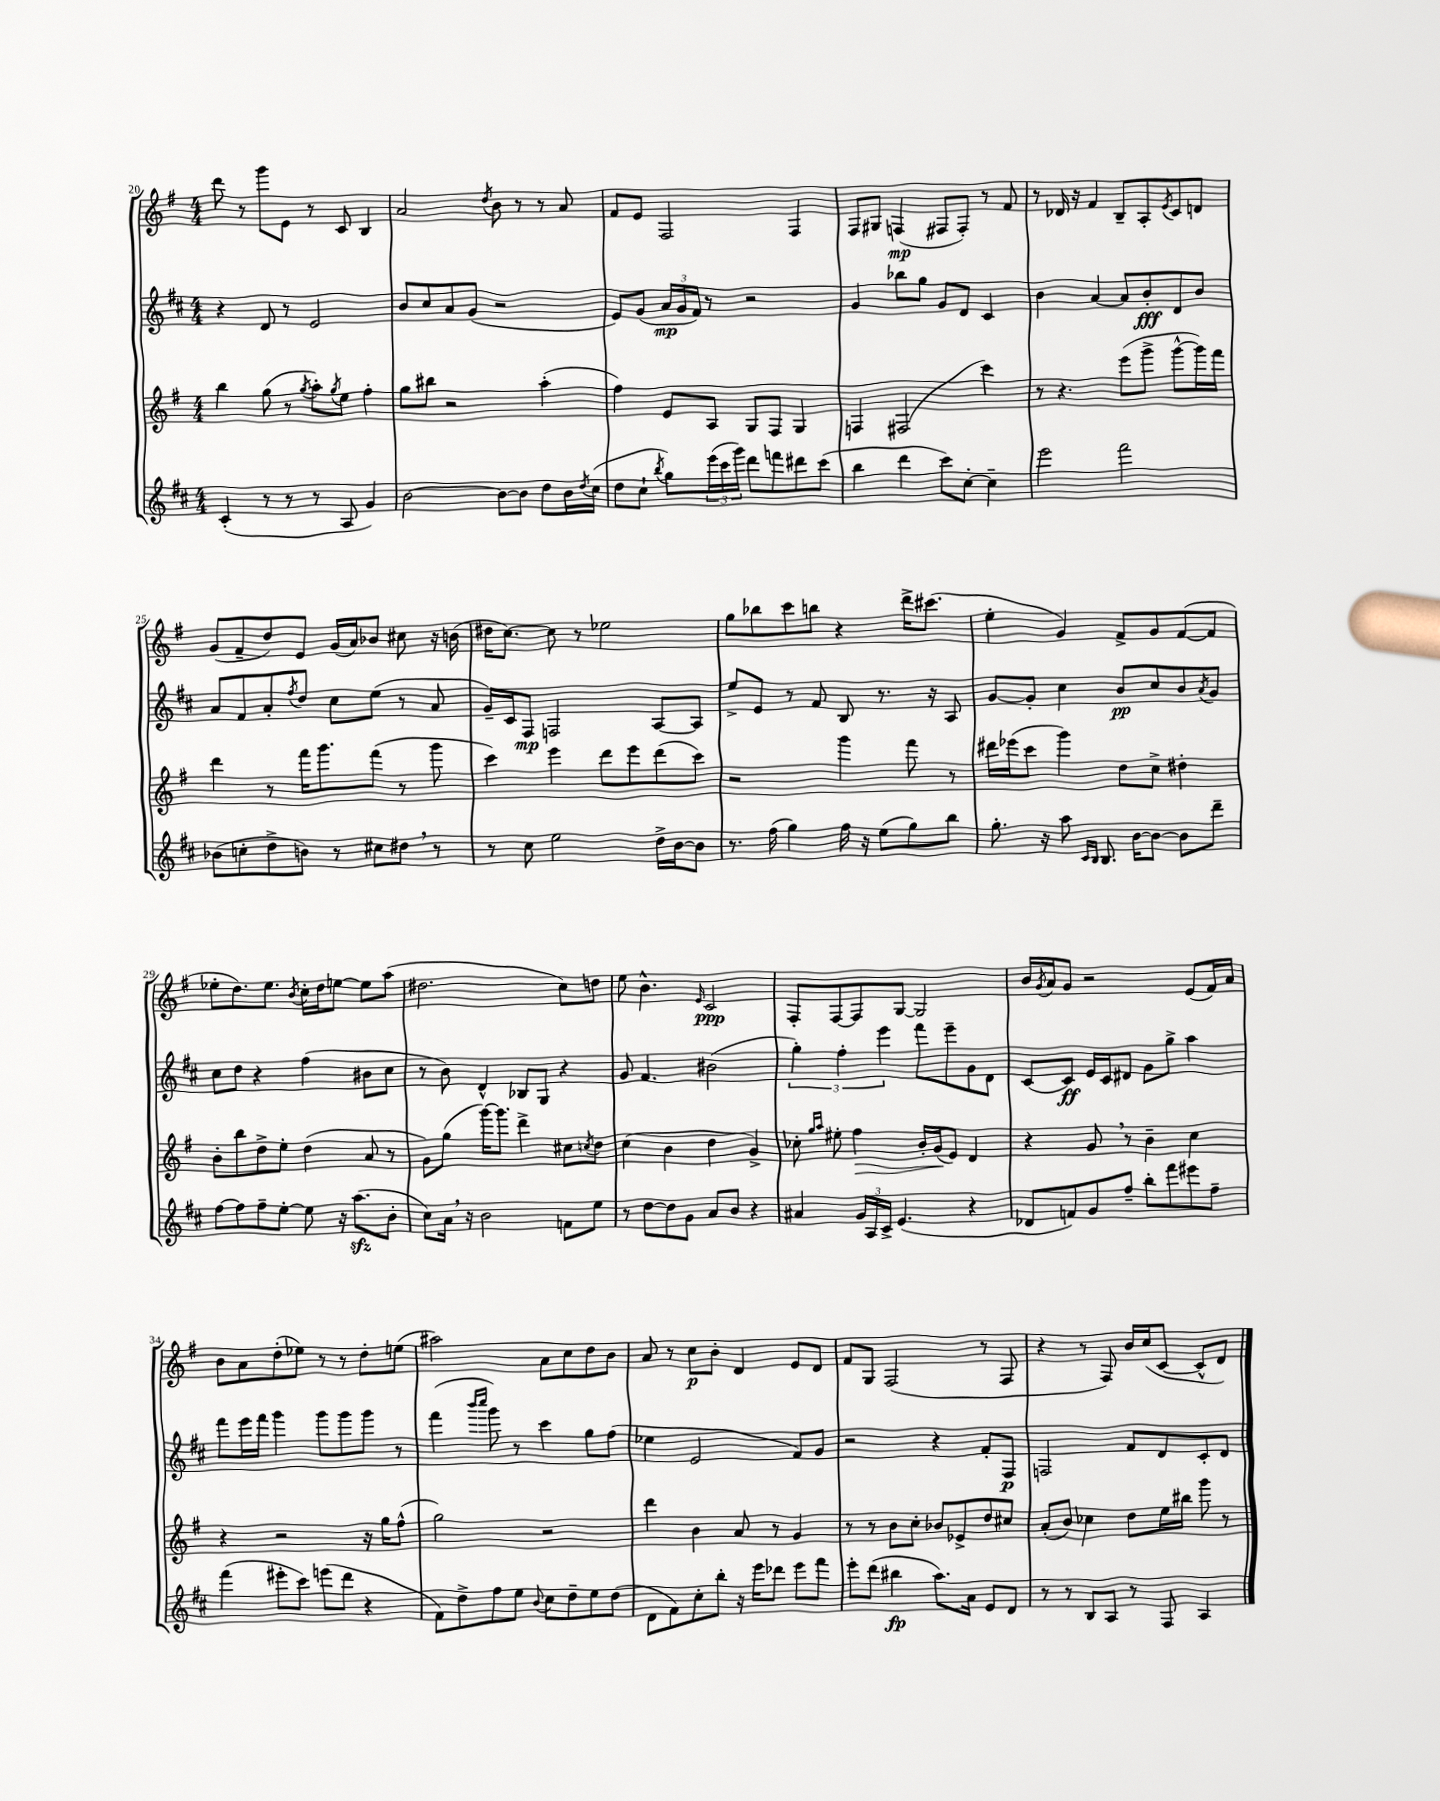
<<
\new StaffGroup <<
\new Staff = "s0" {
    \clef treble \key g \major \numericTimeSignature \time 4/4
    d'''8 r8 g'''8 e'8 r8 c'8 b4 |
    a'2 \acciaccatura { d''8 } b'8 r8 r8 a'8 |
    fis'8 e'8 fis2 fis4 |
    fis8 gis8 f4\mp( fis8 fis8-.) r8 fis'8 |
    r8 des'16 r16 fis'4 b8-- a8-. \acciaccatura { e'8 } c'8 d'8 |
    g'8( fis'8-- d''8) e'8 g'16( a'16) bes'8 cis''8 r16 b'16( |
    dis''16 c''8.~) c''8 r8 ees''2 |
    g''8 bes''8 c'''8 b''8 r4 d'''16-> cis'''8.( |
    e''4-. g'4) fis'8-> g'8 fis'8~( fis'8 |
    ees''8-. d''8.) ees''8. \acciaccatura { b'8 } c''16-. d''16 e''8~ e''8 a''8( |
    dis''2. c''8) d''8 |
    e''8 b'4.-^ \grace { e'16 } c'2\ppp |
    fis8-. fis8~ fis8 g8~ g2 |
    b'16 \acciaccatura { g'8 } a'16 g'8 r2 e'8( fis'16) a'16 |
    b'8 a'8 d''8-.( ees''8) r8 r8 d''8-. e''8( |
    ais''2) a'8 c''8 d''8 b'8 |
    a'8 r8 c''8\p b'8-. d'4 e'8 d'8 |
    fis'8 g8 fis2( r8 fis8 |
    r4 r8 fis8) b'16 c''16( c'8~ c'8-^ d'8) \bar "|." |
}
\new Staff = "s1" {
    \clef treble \key d \major \numericTimeSignature \time 4/4
    r4 d'8 r8 e'2 |
    b'8 cis''8 a'8 g'8( r2 |
    e'8) g'8( \tuplet 3/2 { a'16\mp g'16 fis'16) } r8 r2 |
    g'4 bes''8 g''8 g'8 d'8 cis'4 |
    b'4 a'4~ a'8 b'8-.\fff d'8 b'8 |
    a'8 fis'8 a'8-. \acciaccatura { fis''8 } d''8 cis''8 e''8( r8 a'8 |
    g'16--) cis'16 fis8\mp f2 a8~ a8 |
    e''8-> e'8 r8 fis'8 b8 r8. r16 a8 |
    g'8~ g'8-. cis''4 b'8\pp cis''8 b'8 \acciaccatura { a'8 } g'8 |
    cis''8 d''8 r4 fis''4( bis'8 cis''8 |
    r8 b'8) d'4-^ bes8 g8 r4 |
    g'8 fis'4. bis'2( |
    \tuplet 3/2 { g''4-.) fis''4-. e'''4 } fis'''8 e'''8-- g'8 d'8 |
    cis'8~ cis'8\ff e'16 cis'16 dis'8 g'8 g''8-> a''4 |
    fis'''8 e'''16 fis'''16 g'''4 g'''8 g'''8 g'''8 r8 |
    fis'''4( \grace { b'''16 cis''''16 } g'''8) r8 cis'''4 g''8 fis''8( |
    ees''4 e'2 fis'8) g'8 |
    r2 r4 fis'8-. fis8\p |
    f2 fis'8 d'8 cis'8-. d'8 \bar "|." |
}
\new Staff = "s2" {
    \clef treble \key g \major \numericTimeSignature \time 4/4
    b''4 g''8( r8 \acciaccatura { g''8 } a''8-.) \acciaccatura { g''8 } e''8 fis''4-. |
    g''8 bis''8 r2 a''4-.( |
    fis''4) e'8 a8 g8 fis8 g4 |
    f4 fis2( c'''4) |
    r8 r4. e'''8( g'''8-> g'''8~-^ g'''16) fis'''16 |
    d'''4 r8 fis'''16 g'''8. fis'''8( r8 g'''8 |
    c'''4) e'''4 d'''8 e'''8 d'''8( c'''8) |
    r2 g'''4 fis'''8 r8 |
    dis'''16 ees'''16( c'''8 g'''4) d''8 c''8-> dis''4-. |
    b'8-. b''8 d''8-> e''8-. d''4( a'8 r8 |
    g'8) g''8( g'''16~) g'''8. d'''4-> cis''8 \acciaccatura { c''8 } d''8 |
    c''4( b'4 d''4 g'4->) |
    ces''8-. \grace { g''16 a''16 } eis''8-. fis''4\> b'16-. g'16\!( e'8) d'4 |
    r4 g'8 \breathe r8 b'4-- c''4 |
    r4 r2 r16 g''16 fis''8-^( |
    g''2) r2 |
    d'''4 b'4 a'8 r8 g'4 |
    r8 r8 b'8 c''8-. bes'8 ees'8-> d''8 cis''8 |
    a'8-.( b'8) ces''4 d''8 e''16 bis''16 g'''8 r8 \bar "|." |
}
\new Staff = "s3" {
    \clef treble \key d \major \numericTimeSignature \time 4/4
    cis'4-.( r8 r8 r8 a8 g'4) |
    b'2~ b'8~ b'8 d''8 b'16 \acciaccatura { d''8 } cis''16( |
    d''8 cis''8-! \acciaccatura { b''8 } g''8) \tuplet 3/2 { e'''16( cis'''16 g'''16) } d'''8 f'''8 dis'''8 cis'''8( |
    b''4 d'''4 cis'''8) cis''8~-. cis''4-- |
    e'''2 fis'''2 |
    bes'8( c''8-. d''8-> b'8) r8 cis''8 dis''8 \breathe r8 |
    r8 cis''8 e''2 d''16-> b'16~ b'8 |
    r8. fis''16( g''4) fis''16 r16 e''8( g''8) b''8 |
    g''8.-. r16 a''8 \grace { cis'16 b16 } b8. b'16~ b'8~ b'8 d'''8-- |
    fis''8~ fis''8 fis''8-- e''8~-. e''8 r16 a''8.\sfz( b'8-. |
    cis''8) a'16 \breathe r16 b'2 f'8 e''8 |
    r8 d''8~ d''8 g'8 a'8 b'8 r4 |
    ais'4 \tuplet 3/2 { g'16 a16 cis'16-> } e'4.( r4 |
    des'8 f'8) g'8 fis''8-- b''8-. fis'''8 eis'''8 fis''8-- |
    fis'''4( eis'''8-. cis'''8) e'''8( d'''8 r4 |
    fis'8) d''8-> fis''8 e''8 \appoggiatura { b'8 } cis''8 d''8-- e''8 d''8( |
    d'8 fis'8) cis''8-. b''8-. r16 e'''16 des'''8 e'''8 fis'''8 |
    e'''8-. d'''8( bis''4\fp a''8.) a'16 e'8 d'8 |
    r8 r8 b8 a8 r8 fis8 a4 \bar "|." |
}
>>
>>
\layout { \context { \Score currentBarNumber = #20 } }
